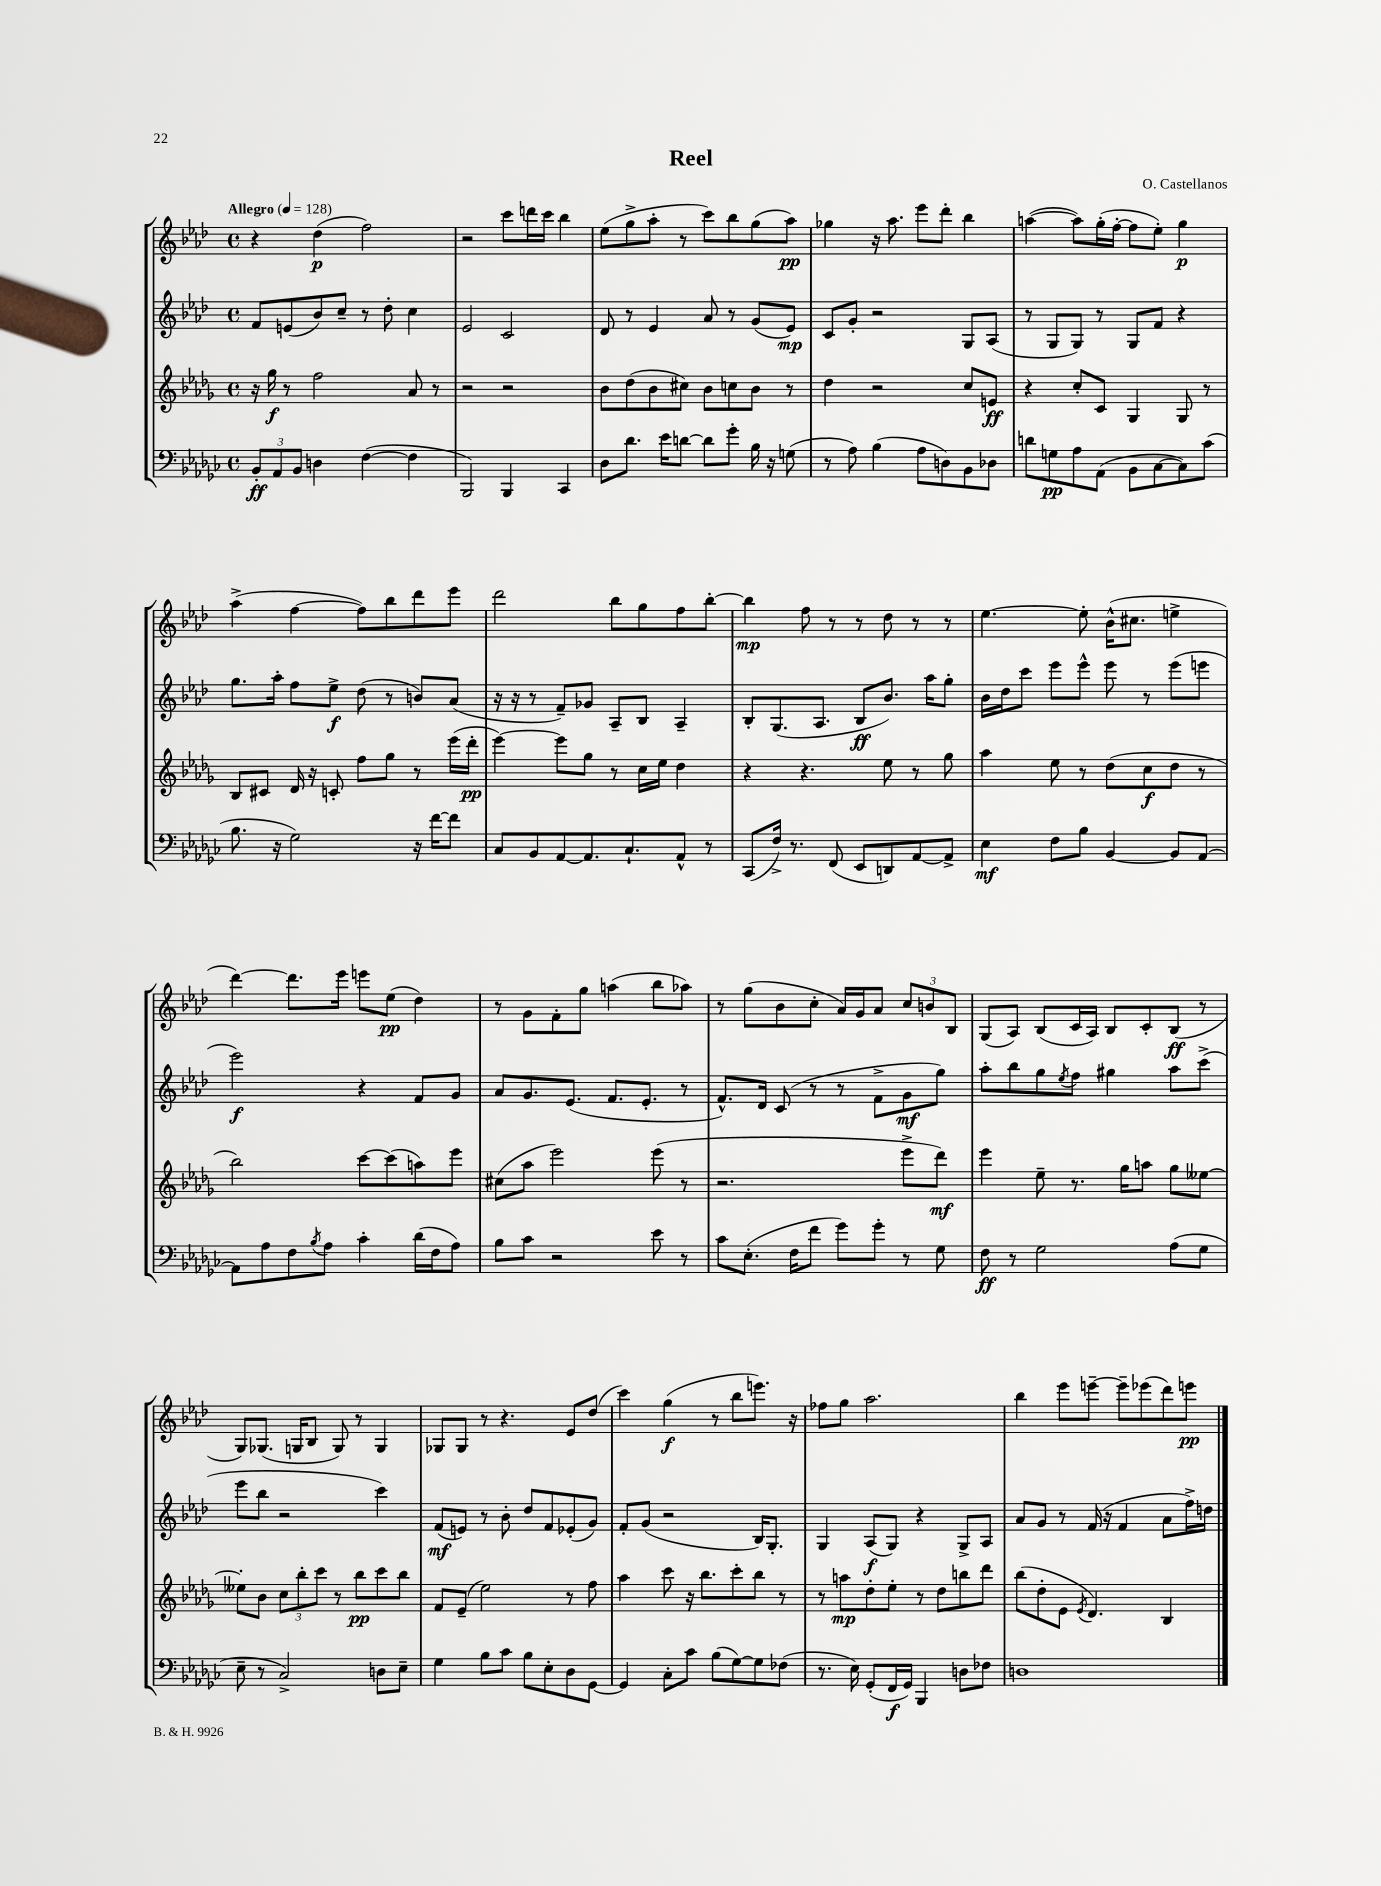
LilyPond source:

\header { title = "Reel" composer = "O. Castellanos" }
<<
\new StaffGroup <<
\new Staff = "s0" {
    \clef treble \key aes \major \defaultTimeSignature \time 4/4 \tempo "Allegro" 4 = 128
    r4 des''4\p( f''2) |
    r2 c'''8 d'''16 c'''16 bes''4 |
    ees''8( g''8-> aes''8-. r8 c'''8) bes''8 g''8( aes''8\pp) |
    ges''4 r16 aes''8. ees'''8 des'''8-. bes''4 |
    a''4~( a''8) g''16-.( f''16~-. f''8 ees''8-.) g''4\p |
    aes''4->( f''4~ f''8) bes''8 des'''8 ees'''8 |
    des'''2 bes''8 g''8 f''8 bes''8~-. |
    bes''4\mp f''8 r8 r8 des''8 r8 r8 |
    ees''4.~ ees''8-. bes'16-^( cis''8. e''4-> |
    des'''4~) des'''8. ees'''16 e'''8 ees''8\pp( des''4) |
    r8 g'8 f'8-. g''8 a''4( bes''8 aes''8) |
    r8 g''8( bes'8 c''8-. aes'16) g'16 aes'8 \tuplet 3/2 { c''8 b'8 bes8 } |
    g8( aes8) bes8( c'16 aes16) bes8 c'8-. bes8\ff( r8 |
    g8) ges8.( g16 bes8 g8) r8 g4 |
    ges8 ges8 r8 r4. ees'8 des''8( |
    c'''4) g''4\f( r8 bes''8 e'''8.) r16 |
    fes''8 g''8 aes''2. |
    bes''4 ees'''8 e'''8~-- e'''8-- ees'''8( des'''8) e'''8\pp \bar "|." |
}
\new Staff = "s1" {
    \clef treble \key aes \major \defaultTimeSignature \time 4/4
    f'8 e'8( bes'8) c''8-- r8 des''8-. c''4 |
    ees'2 c'2 |
    des'8 r8 ees'4 aes'8 r8 g'8( ees'8\mp) |
    c'8 g'8-. r2 g8 aes8( |
    r8 g8 g8) r8 g8 f'8 r4 |
    g''8. aes''16-. f''8 ees''8->\f des''8( r8 b'8) aes'8( |
    r16 r16 r8 f'8--) ges'8 aes8-- bes8 aes4-- |
    bes8-. g8.( aes8. bes8\ff bes'8.) aes''16 g''8-. |
    bes'16 des''16 c'''8 ees'''8 ees'''8-^ ees'''8 r8 ees'''8( e'''8 |
    ees'''2\f) r4 f'8 g'8 |
    aes'8 g'8. ees'8.( f'8. ees'8.-. r8 |
    f'8.-^) des'16 c'8( r8 r8 f'8-> g'8\mf g''8) |
    aes''8-. bes''8 g''8 \acciaccatura { ees''8 } f''8 gis''4 aes''8 c'''8->( |
    ees'''8 bes''8 r2 c'''4) |
    f'8\mf( e'8) r8 bes'8-. des''8 f'8 ees'8-.( g'8) |
    f'8-. g'8( r2 bes16) g8.-. |
    g4 aes8\f( g8) r4 g8-> aes8 |
    aes'8 g'8 r8 f'16( r16 f'4 aes'8 f''16->) d''16 \bar "|." |
}
\new Staff = "s2" {
    \clef treble \key des \major \defaultTimeSignature \time 4/4
    r16 ges''16\f r8 f''2 aes'8 r8 |
    r2 r2 |
    bes'8 des''8( bes'8 cis''8) bes'8 c''8 bes'8 r8 |
    des''4 r2 c''8 e'8\ff |
    r4 c''8-. c'8 ges4 ges8 r8 |
    bes8 cis'8 des'16 r16 c'8-. f''8 ges''8 r8 ees'''16( des'''16-.\pp |
    ees'''4~) ees'''8 ges''8 r8 c''16 ees''16 des''4 |
    r4 r4. ees''8 r8 ges''8 |
    aes''4 ees''8 r8 des''8( c''8\f des''8 r8 |
    bes''2) c'''8~ c'''8( a''8) ees'''8 |
    cis''8( aes''8 ees'''2) ees'''8( r8 |
    r2. ees'''8-> des'''8\mf) |
    ees'''4 ees''8-- r8. ges''16 a''8 ges''8 eeses''8~ |
    eeses''8-. bes'8 \tuplet 3/2 { c''8 bes''8-. c'''8 } r8 bes''8\pp c'''8 bes''8 |
    f'8 ees'8--( ees''2) r8 f''8 |
    aes''4 c'''8 r16 bes''8. c'''8-. bes''8 r8 |
    r8 a''8\mp des''8-. ees''8-. r8 des''8 b''8 des'''8 |
    bes''8( des''8-. ees'8 \acciaccatura { ees'8 } des'4.) bes4 \bar "|." |
}
\new Staff = "s3" {
    \clef bass \key ges \major \defaultTimeSignature \time 4/4
    \tuplet 3/2 { bes,8-.\ff aes,8 bes,8 } d4 f4~( f4 |
    bes,,2) bes,,4 ces,4 |
    des8 des'8. ees'16 d'8~ d'8 ges'8-. bes16 r16 g8( |
    r8 aes8) bes4( aes8 d8) bes,8 des8 |
    d'8 g8\pp aes8 aes,8( bes,8 ces8~ ces8) ces'8( |
    bes8. r16 ges2) r16 f'16~ f'8 |
    ces8 bes,8 aes,8~ aes,8. ces8.-! aes,8-^ r8 |
    ces,8( f16->) r8. f,8( ees,8 d,8) aes,8~ aes,8-> |
    ees4\mf f8 bes8 bes,4~ bes,8 aes,8~ |
    aes,8 aes8 f8 \acciaccatura { bes8 } aes8 ces'4-. des'16( f16 aes8) |
    bes8 ces'8 r2 ees'8 r8 |
    ces'8 ees8.-.( f16 f'8 ges'8) ges'8-. r8 ges8 |
    f8\ff r8 ges2 aes8( ges8 |
    ees8-- r8 ces2->) d8 ees8-- |
    ges4 bes8 ces'8 bes8 ees8-. des8 ges,8~ |
    ges,4 ces8-. ces'8 bes8( ges8~) ges8 fes8( |
    r8. ees16) ges,8-.( f,16\f ges,16) bes,,4 d8 fes8 |
    d1 \bar "|." |
}
>>
>>
\layout { \context { \Score \remove "Bar_number_engraver" } }
